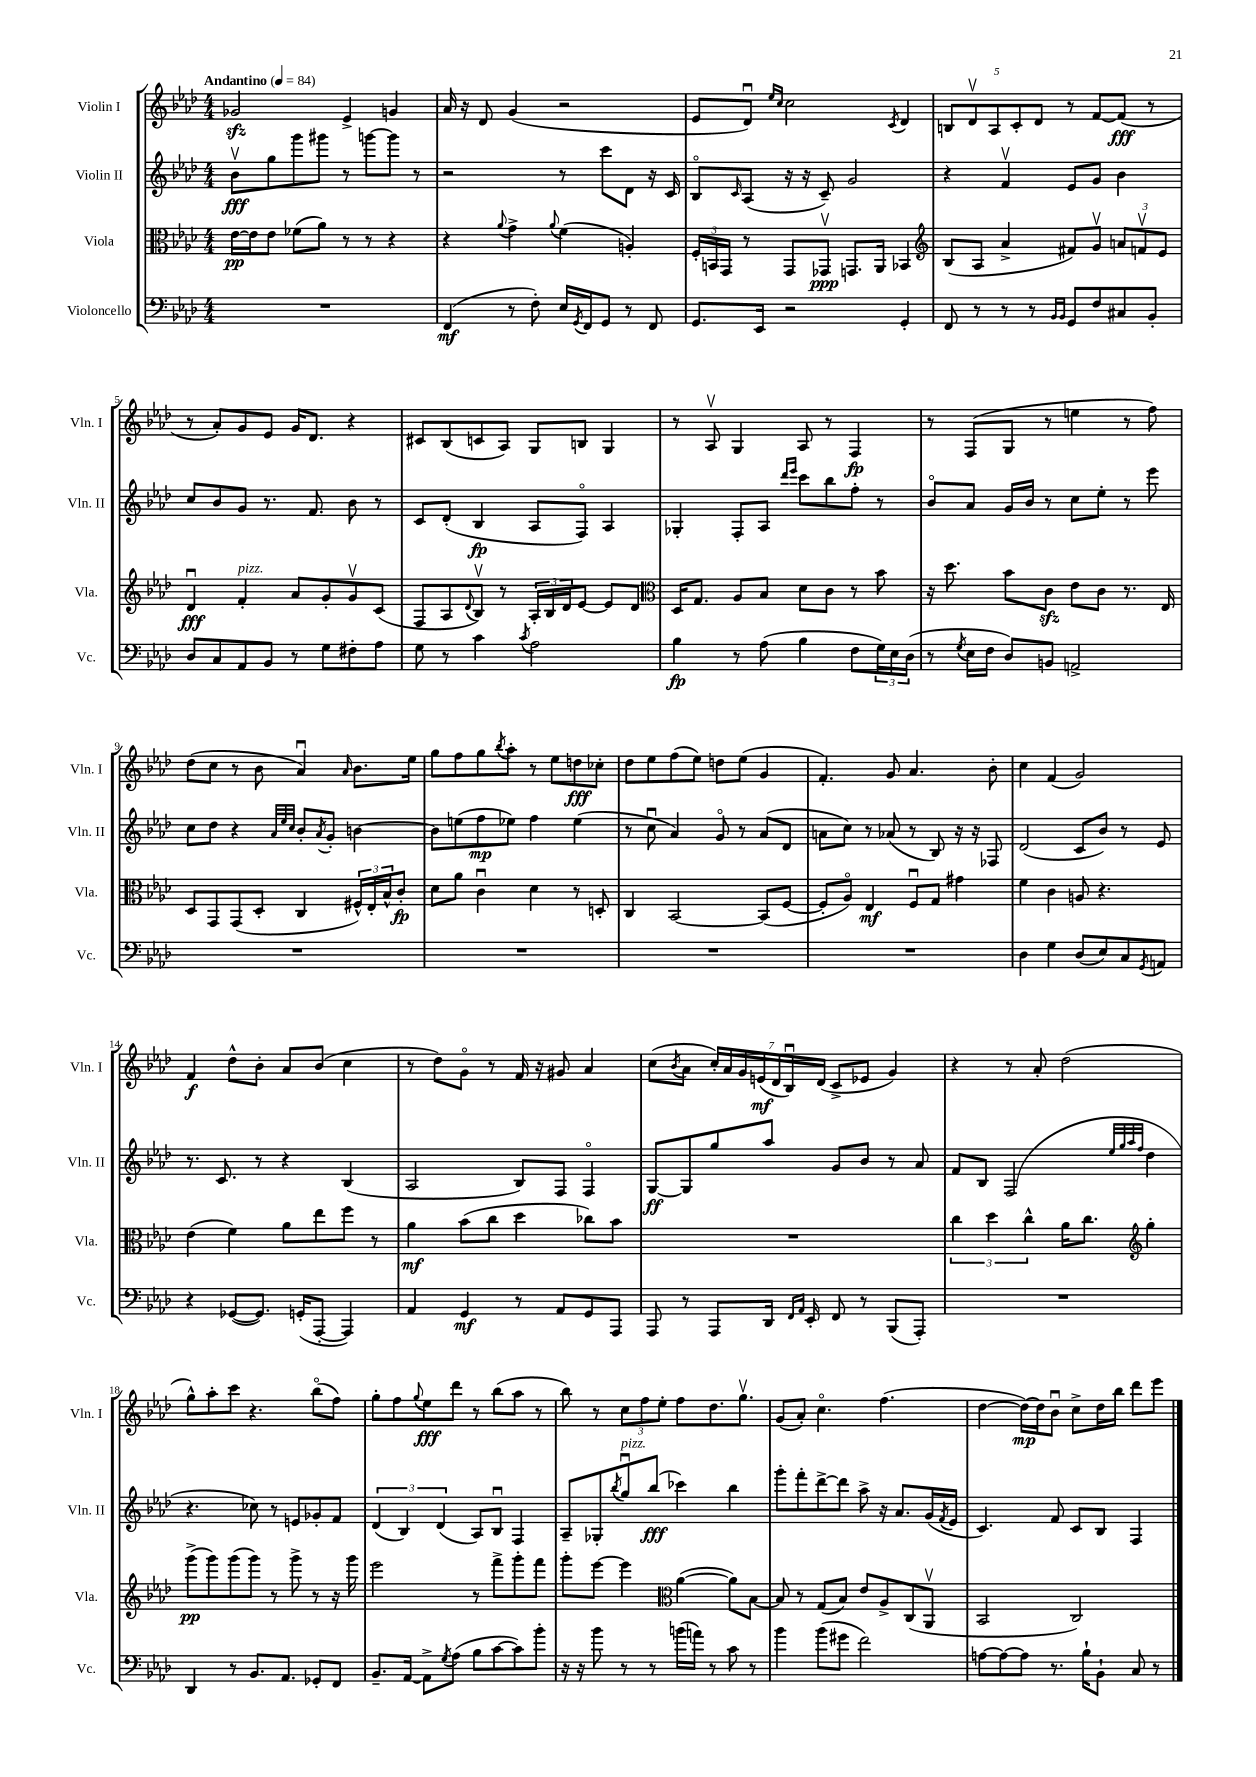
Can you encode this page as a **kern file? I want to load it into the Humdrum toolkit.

**kern	**kern	**kern	**kern
*staff4	*staff3	*staff2	*staff1
*clefF4	*clefC3	*clefG2	*clefG2
*k[b-e-a-d-]	*k[b-e-a-d-]	*k[b-e-a-d-]	*k[b-e-a-d-]
*M4/4	*M4/4	*M4/4	*M4/4
*MM84	*MM84	*MM84	*MM84
1r	[16e-	8b-v	2g-
.	16e-]	.	.
.	8e-	8gg	.
.	(8f-	8ggg	.
.	8a-)	8ggg#	.
.	8r	8r	4e-^
.	8r	[8ggg	.
.	4r	8ggg]	4g
.	.	8r	.
=	=	=	=
(4FF	4r	2r	16a-
.	.	.	16r
.	.	.	8d-
.	8qqa-	.	.
8r	4g^	.	(4g
8F')	.	.	.
.	8qqa-	.	.
16E-	(4f	8r	2r
8qGG	.	.	.
16FF	.	.	.
8GG	.	8ccc	.
8r	4A')	8d-	.
8FF	.	16r	.
.	.	16c	.
=	=	=	=
8.GG	24F'	8B-o	8e-
.	24BB	.	.
.	24GG	.	.
.	.	16qqc	.
.	8r	(8A-	8d-u)
16EE-	.	.	.
.	.	.	16qqee-
.	.	.	16qqcc
2r	8GG	16r	2cc
.	.	16r	.
.	8GG-v	8c~)	.
.	8.GG	2g	.
.	16AA-	.	.
.	.	.	8qc
4GG'	4BB-	.	4d-
=	=	=	=
*	*clefG2	*	*
8FF	(8B-	4r	10B
.	.	.	10d-v
8r	8A-	.	.
.	.	.	10A-
8r	4a-^	4fv	.
.	.	.	10c'
8r	.	.	.
.	.	.	10d-
16qqBB-	.	.	.
16qqBB-	.	.	.
8GG	8f#)	8e-	8r
8F	8gv	8g	[8f
8C#	12a	4b-	(8f]
.	12fv	.	.
8BB-'	.	.	8r
.	12e-	.	.
=	=	=	=
8D-	4d-u	8cc	8r
8C	.	8b-	8a-')
8AA-	4f'	8g	8g
8BB-	.	8.r	8e-
8r	8a-	.	16g
.	.	8.f	8.d-
8G	8g'	.	.
8F#'	8gv	8b-	4r
8A-	(8c	8r	.
=	=	=	=
8G	8F	8c	8c#
8r	8A-	(8d-'	(8B-
.	8qqd-	.	.
4c	8B-v)	4B-	8c
.	8r	.	8A-)
8qc	.	.	.
2A-	24A-'	8A-	8G
.	24B-	.	.
.	24d-	.	.
.	[8e-	8Fo)	8B
.	8e-]	4A-	4G
.	8d-	.	.
=	=	=	=
*	*clefC3	*	*
4B-	16D-	4G-'	8r
.	8.G	.	.
.	.	.	8A-v
8r	8A-	8F'	4G
(8A-	8B-	8A-	.
.	.	16qqddd-	.
.	.	16qqeee-	.
4B-	8d-	8ccc	8A-
.	8c	8bb-	8r
8F	8r	8ff'	4F
24G)	8b-	8r	.
24E-	.	.	.
(24D-	.	.	.
=	=	=	=
8r	16r	8b-o	8r
.	8.dd-	.	.
8qG	.	.	.
16E-	.	8a-	(8F
16F	.	.	.
8D-)	8b-	16g	8G
.	.	16b-	.
8BB	8c	8r	8r
2AA^	8e-	8cc	4ee
.	8c	8ee-'	.
.	8.r	8r	8r
.	.	8eee-	8ff)
.	16E-	.	.
=	=	=	=
1r	8D-	8cc	(8dd-
.	8GG	8dd-	8cc
.	(8GG	4r	8r
.	8D-'	.	8b-
.	.	32qqa-	.
.	.	32qqee-	.
.	.	32qqcc	.
.	4C	8b-'	4a-u)
.	.	8qa-	.
.	.	8g'	.
.	.	.	16qqa-
.	24F#^^)	[4b	8.b-
.	24E-'	.	.
.	24B-^^	.	.
.	8c'	.	.
.	.	.	16ee-
=	=	=	=
1r	8d-	8b]	8gg
.	8a-	(8ee	8ff
.	4cu	8ff	8gg
.	.	.	8qbb-
.	.	8ee-)	8aa-'
.	4d-	4ff	8r
.	.	.	8ee-
.	8r	(4ee-	8dd
.	8D'	.	8cc-'
=	=	=	=
1r	4C	8r	8dd-
.	.	8ccu	8ee-
.	[2BB-	4a-)	(8ff
.	.	.	8ee-)
.	.	8go	8dd
.	.	8r	(8ee-
.	(8BB-]	(8a-	4g
.	[8F	8d-	.
=	=	=	=
1r	8F']	8a	4.f')
.	8A-o)	8cc)	.
.	4E-	8r	.
.	.	(8a-	8g
.	8Fu	8r	4.a-
.	8G	8B-)	.
.	4g#	16r	.
.	.	16r	.
.	.	8F-	8b-'
=	=	=	=
4D-	4f	(2d-	4cc
4G	4c	.	(4f
(8D-	8A	8c	2g)
8E-)	4.r	8b-)	.
8C	.	8r	.
8qGG	.	.	.
8AA	.	8e-	.
=	=	=	=
4r	(4e-	8.r	4f
.	.	8.c	.
([8GG-	4f)	.	8dd-^^
8.GG-])	.	8r	8b-'
.	8a-	4r	8a-
(16GG'	.	.	.
[8AAA-'	8ee-	.	(8b-
4AAA-])	8ff	(4B-	4cc
.	8r	.	.
=	=	=	=
4AA-	4a-	2A-	8r
.	.	.	8dd-)
4GG	(8b-	.	8go
.	8cc	.	8r
8r	4dd-	8B-)	16f
.	.	.	16r
8AA-	.	8F	8g#
8GG	8cc-)	4Fo	4a-
8AAA-	8b-	.	.
=	=	=	=
8AAA-	1r	[8G	(8cc
.	.	.	8qb-
8r	.	8G]	8a-
8AAA-	.	8gg	28cc')
.	.	.	28a-
.	.	.	28g
.	.	.	(28e
16DD-	.	8aa-	.
.	.	.	28d-
.	.	.	28B-u)
16qqFF	.	.	.
16qqAA-	.	.	.
16EE-'	.	.	.
.	.	.	(28d-
8FF	.	8g	8c^
8r	.	8b-	8e-
(8BBB-	.	8r	4g)
8AAA-')	.	8a-	.
=	=	=	=
1r	6cc	8f	4r
.	.	8B-	.
.	6dd-	.	.
.	.	(2F	8r
.	6cc^^	.	.
.	.	.	8a-'
.	16a-	.	(2dd-
.	8.cc	.	.
*	*clefG2	*	*
.	.	32qqee-	.
.	.	32qqgg	.
.	.	32qqaa-	.
.	.	32qqff	.
.	4gg'	4dd-	.
=	=	=	=
4DD-	(8ggg^	4.r	8gg^^)
.	8ggg)	.	8aa-'
8r	(8ggg	.	8ccc
8.BB-	8ggg)	8cc-)	4.r
.	8r	8r	.
8.AA-	.	.	.
.	8ggg^	8e	.
8GG-'	8r	8g-'	(8bb-o
8FF	16r	8f	8ff)
.	16ggg	.	.
=	=	=	=
8.BB-~	2eee-	(6d-	8gg'
.	.	.	8ff
.	.	6B-)	.
[16AA-	.	.	.
.	.	.	8qqgg
8AA-^]	.	.	8ee-
.	.	(6d-	.
8qG	.	.	.
(8A-	.	.	8ddd-
8B-	8r	8A-)	8r
[8c	8fff^	8B-u	(8bb-
8c])	8ggg'	4F	8aa-
8b-'	8fff	.	8r
=	=	=	=
16r	8ggg'	8A-~	8bb-)
16r	.	.	.
8b-	[8eee-	8G-'	8r
.	.	8qbb-	.
8r	4eee-]	8ggu	12cc
.	.	.	12ff
8r	.	(8bb-	.
.	.	.	12ee-'
*	*clefC3	*	*
(16b	([4a-	4ccc-)	8ff
16a)	.	.	.
8r	.	.	8.dd-
8c	8a-])	4bb-	.
.	.	.	8.ggv
8r	[8B-	.	.
=	=	=	=
4b-	8B-]	8ggg'	(8g
.	8r	8fff'	8a-')
(8b-	(8G	[8ddd-^	4.cco
8g#	8B-)	8ddd-]	.
2f)	8e-	8aa-^	.
.	8A-^	16r	(4.ff
.	.	8.a-	.
.	(8C	.	.
.	8AA-v	(16g	.
.	.	8qf	.
.	.	16e-	.
=	=	=	=
[8A	2BB-	4.c)	[4dd-
8A_	.	.	.
8A]	.	.	16dd-_)
.	.	.	16dd-]
8.r	.	8f	8b-u
.	2C)	8c	8cc^
16B-`	.	.	.
8BB-`	.	8B-	16dd-
.	.	.	16bb-
8C	.	4F	8ddd-
8r	.	.	8eee-
==	==	==	==
*-	*-	*-	*-
